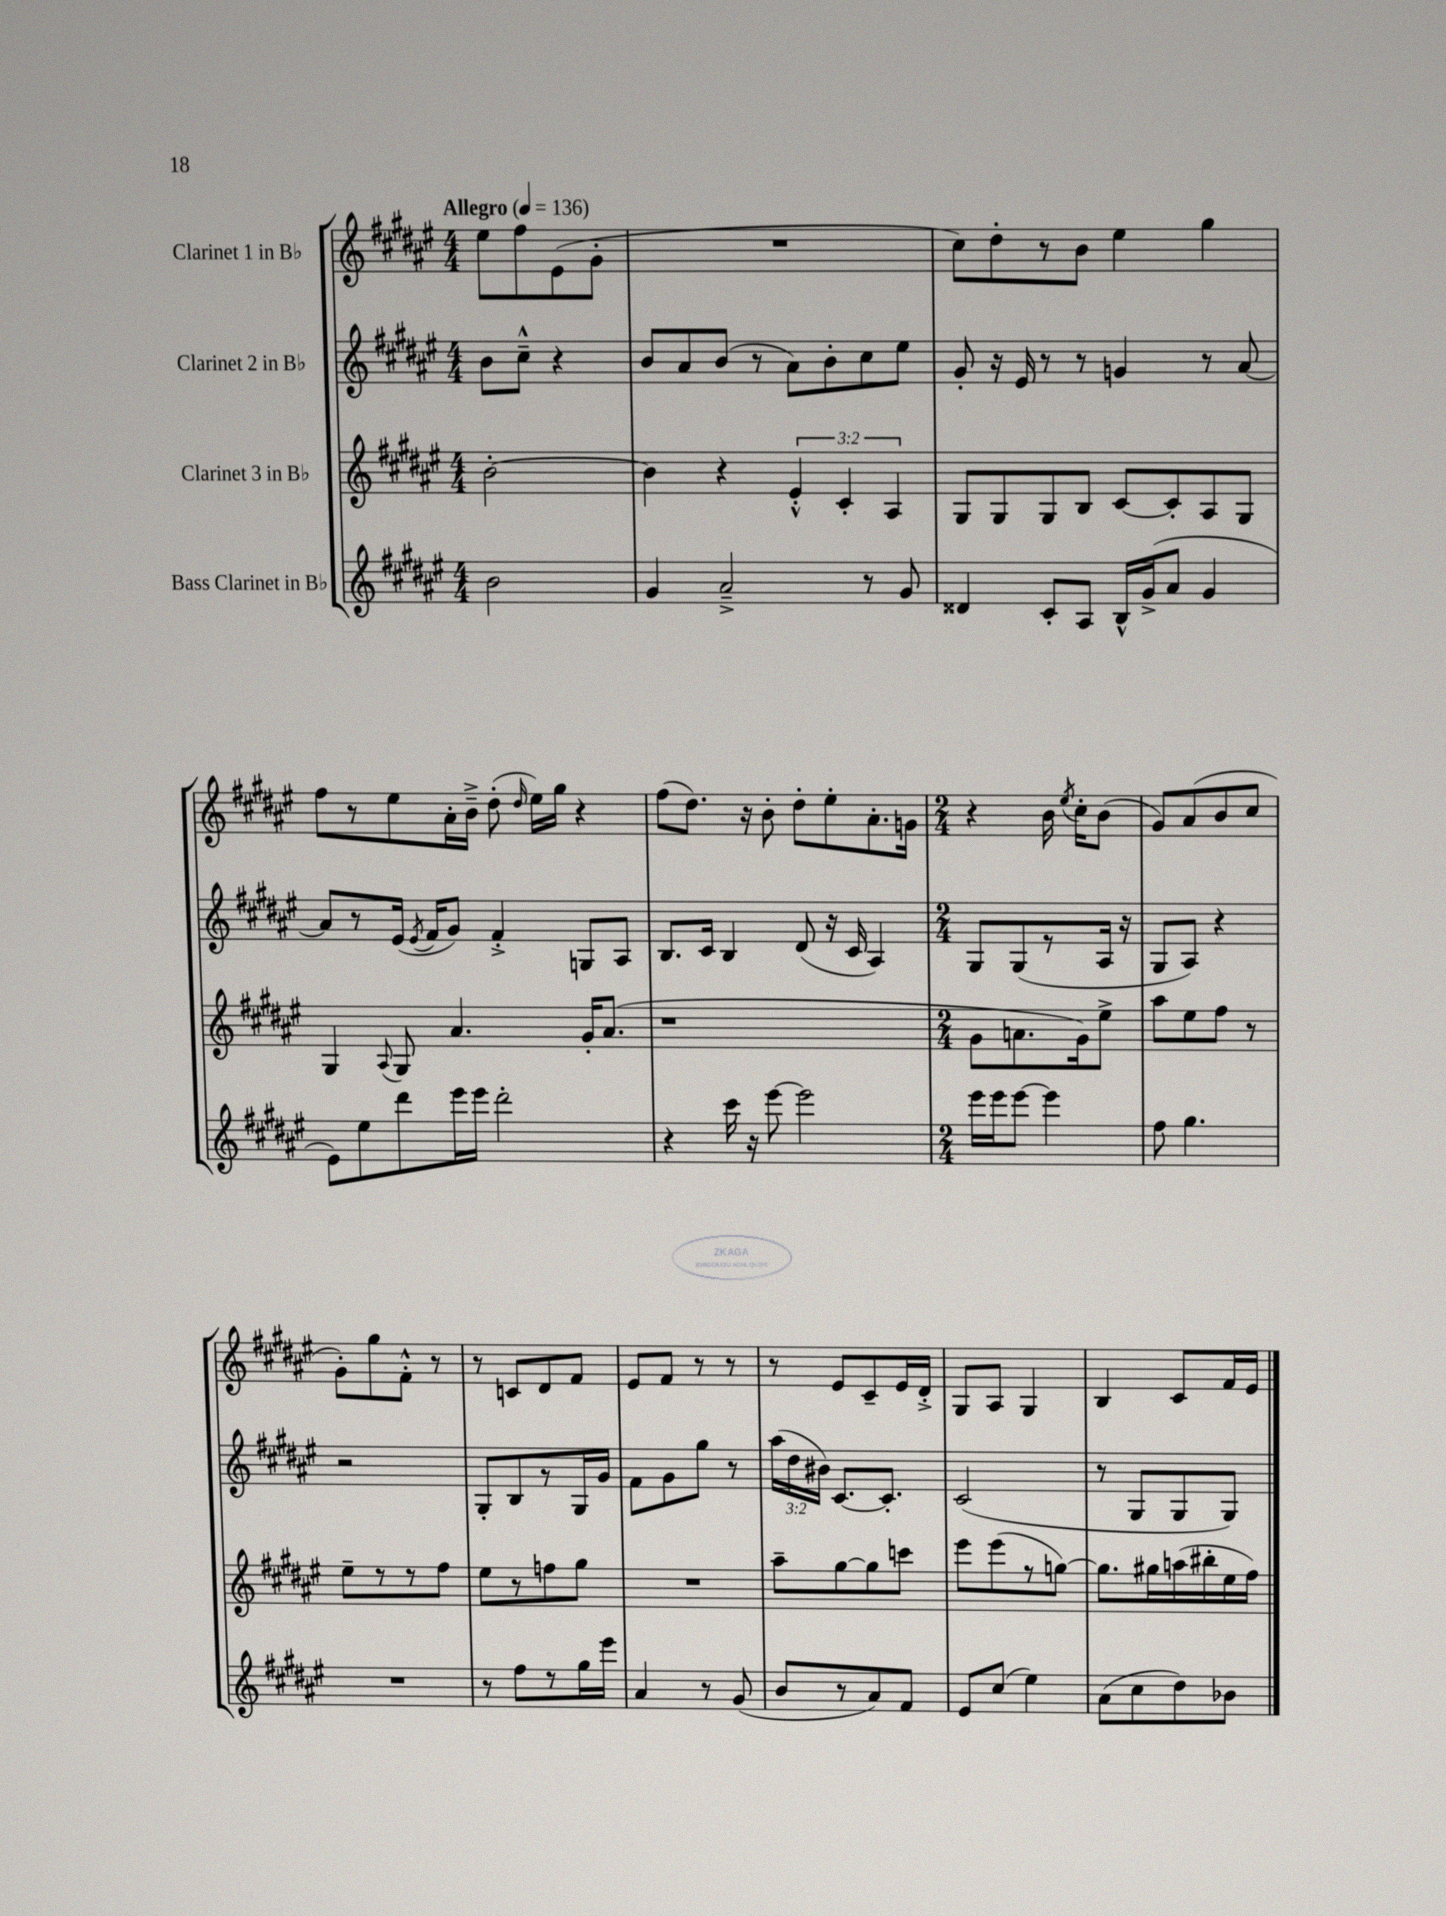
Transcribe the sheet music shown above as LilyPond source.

<<
\new StaffGroup <<
\new Staff = "s0" \with { instrumentName = "Clarinet 1 in Bb" } {
    \clef treble \key fis \major \numericTimeSignature \time 4/4 \partial 2 \tempo "Allegro" 4 = 136
    \autoBeamOff eis''8[ fis''8 eis'8( gis'8]-. |
    R1 |
    cis''8[) dis''8-. r8 b'8] eis''4 gis''4 |
    fis''8[ r8 eis''8 ais'16-. b'16]---> dis''8-.( \grace { dis''16 } eis''16[) gis''16] r4 |
    fis''8[( dis''8.]) r16 b'8-. dis''8[-. eis''8-. ais'8.-. g'16] |
    \numericTimeSignature \time 2/4 r4 b'16 \acciaccatura { eis''8 } cis''16[-. b'8]( |
    gis'8[) ais'8( b'8 cis''8] |
    gis'8[-.) gis''8 fis'8]-.-^ r8 |
    r8 c'8[ dis'8 fis'8] |
    eis'8[ fis'8] r8 r8 |
    r8 eis'8[ cis'8-- eis'16 dis'16]-.-> |
    gis8[ ais8] gis4 |
    b4 cis'8[ fis'16 eis'16] \bar "|." |
}
\new Staff = "s1" \with { instrumentName = "Clarinet 2 in Bb" } {
    \clef treble \key fis \major \numericTimeSignature \time 4/4 \override Staff.TupletNumber.text = #tuplet-number::calc-fraction-text \partial 2
    \autoBeamOff b'8[ cis''8]---^ r4 |
    b'8[ ais'8 b'8]( r8 ais'8[) b'8-. cis''8 eis''8] |
    gis'8-. r16 eis'16 r8 r8 g'4 r8 ais'8~ |
    ais'8[ r8 eis'16]( \acciaccatura { eis'8 } fis'16[ gis'8]) fis'4-.-> g8[ ais8] |
    b8.[ cis'16] b4 dis'8( r16 cis'16 ais4) |
    \numericTimeSignature \time 2/4 gis8[ gis8( r8 ais16] r16 |
    gis8[ ais8]) r4 |
    r2 |
    gis8[-. b8 r8 gis16 gis'16] |
    fis'8[ gis'8 gis''8] r8 |
    \tuplet 3/2 { ais''16[( dis''16 bis'16]) } cis'8.[~ cis'8.]-. |
    cis'2( |
    r8 gis8[ gis8 gis8]) \bar "|." |
}
\new Staff = "s2" \with { instrumentName = "Clarinet 3 in Bb" } {
    \clef treble \key fis \major \numericTimeSignature \time 4/4 \override Staff.TupletNumber.text = #tuplet-number::calc-fraction-text \partial 2
    \autoBeamOff b'2~-. |
    b'4 r4 \tuplet 3/2 { eis'4-.-^ cis'4-. ais4 } |
    gis8[ gis8 gis8 b8] cis'8[~ cis'8-. ais8 gis8] |
    gis4 \appoggiatura { ais8 } gis8 ais'4. gis'16[-. ais'8.]( |
    r1 |
    \numericTimeSignature \time 2/4 gis'8[ a'8. gis'16) eis''8]-> |
    ais''8[ eis''8 fis''8] r8 |
    eis''8[-- r8 r8 fis''8] |
    eis''8[ r8 f''8 gis''8] |
    R2 |
    ais''8[-- gis''8~ gis''8 c'''8] |
    eis'''8[ eis'''8( r8 g''8]~) |
    g''8.[ gis''16 a''16( bis''16-. eis''16 fis''16]) \bar "|." |
}
\new Staff = "s3" \with { instrumentName = "Bass Clarinet in Bb" } {
    \clef treble \key fis \major \numericTimeSignature \time 4/4 \partial 2
    \autoBeamOff b'2 |
    gis'4 ais'2---> r8 gis'8 |
    disis'4 cis'8[-. ais8] b16[-^ gis'16->( ais'8] gis'4 |
    eis'8[) eis''8 dis'''8 eis'''16 eis'''16] dis'''2-. |
    r4 cis'''16 r16 eis'''8~ eis'''2 |
    \numericTimeSignature \time 2/4 eis'''16[ eis'''16 eis'''8]~ eis'''4 |
    fis''8 gis''4. |
    R2 |
    r8 fis''8[ r8 gis''16 eis'''16] |
    ais'4 r8 gis'8( |
    b'8[ r8 ais'8) fis'8] |
    eis'8[ cis''8]( eis''4) |
    ais'8[( cis''8 dis''8) bes'8] \bar "|." |
}
>>
>>
\layout { \context { \Score \remove "Bar_number_engraver" } }
